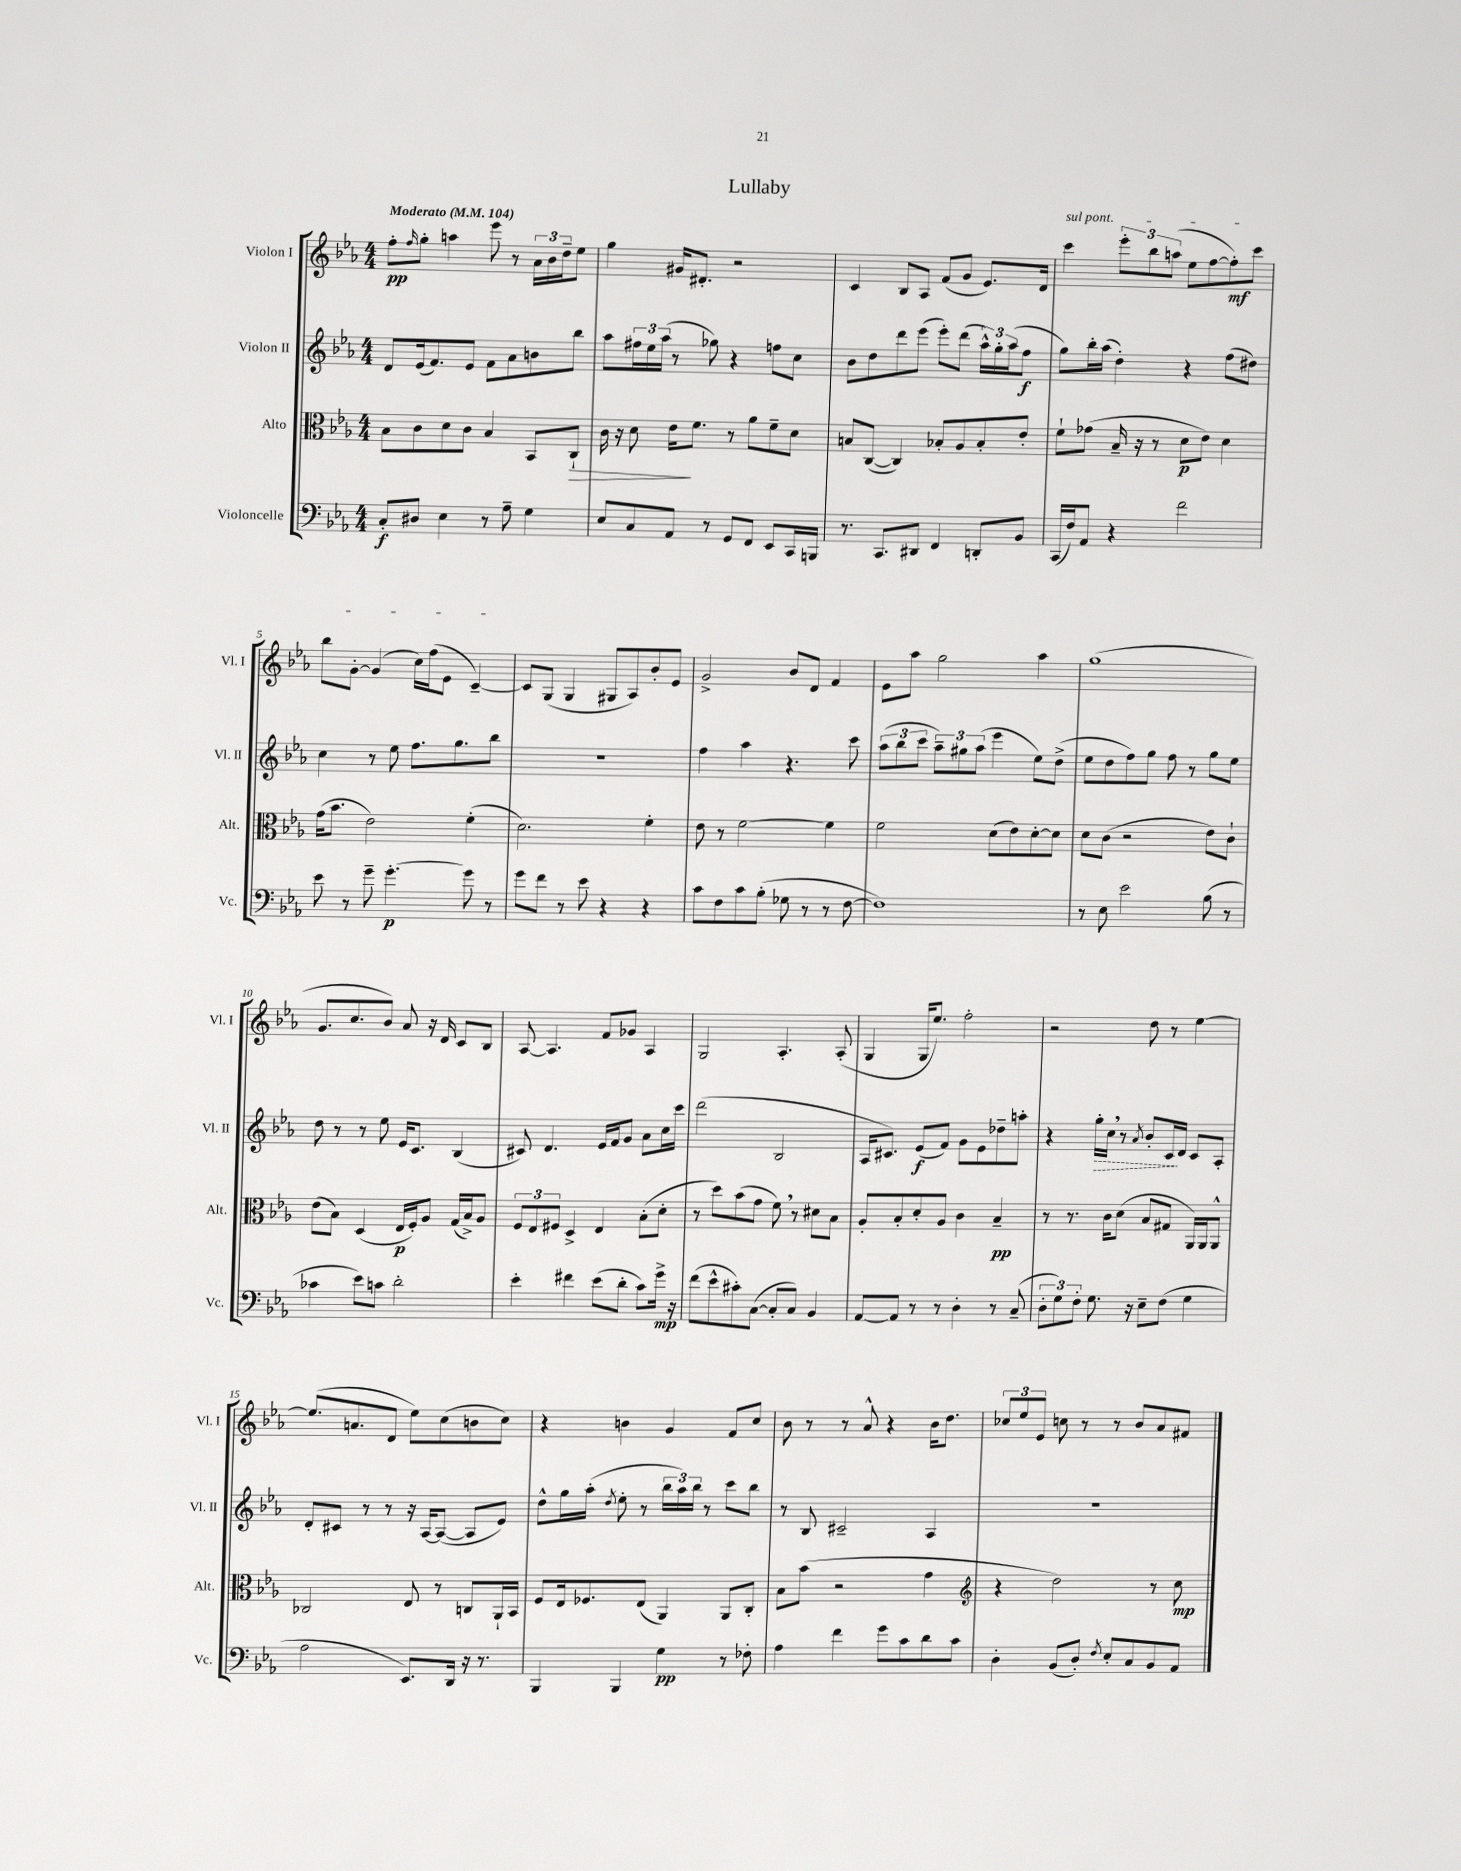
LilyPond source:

\header { title = "Lullaby" }
<<
\new StaffGroup <<
\new Staff = "s0" \with { instrumentName = "Violon I" shortInstrumentName = "Vl. I" } {
    \clef treble \key ees \major \numericTimeSignature \time 4/4 \tempo "Moderato" 4 = 104
    f''8-.\pp \grace { f''16 } g''8-. a''4 ees'''8 r8 \tuplet 3/2 { aes'16 bes'16 d''16-- } ees''8 |
    g''4 gis'16 dis'8.-. r2 |
    c'4 bes8 aes8 f'8( g'8 ees'8.) d'16 |
    \once \override TextSpanner.bound-details.left.text = \markup { \italic "sul pont." } c'''4\startTextSpan \tuplet 3/2 { ees'''8-. bes''8 a''8( } ees''8 f''8~ f''8-.\mf) c'''8 |
    bes''8 g'8~-. g'4( c''16) f''16( ees'8 c'4~--\stopTextSpan) |
    c'8 g8( g4 gis8 aes8) bes'8-. ees'8 |
    g'2-> bes'8 d'8 f'4 |
    ees'8 aes''8 g''2 aes''4 |
    g''1( |
    g'8. c''8. bes'8) aes'8 r16 d'16 c'8 bes8 |
    aes8~ aes4. f'8 ges'8 aes4 |
    g2 aes4.-. aes8-.( |
    g4 g16 ees''8.) f''2-. |
    r2 d''8 r8 ees''4~ |
    ees''8.( a'8. d'8 ees''8) c''8( b'8 c''8) |
    r4 b'4 g'4 f'8 c''8 |
    bes'8 r8 r8 aes'8-^ r4 bes'16 d''8. |
    \tuplet 3/2 { ces''8 ees''8 ees'8 } c''8 r8 r8 bes'8 aes'8 fis'8 \bar "|." |
}
\new Staff = "s1" \with { instrumentName = "Violon II" shortInstrumentName = "Vl. II" } {
    \clef treble \key ees \major \numericTimeSignature \time 4/4
    d'8 ees'16( f'8.) ees'8 f'8 aes'8 b'8 bes''8 |
    aes''8 \tuplet 3/2 { fis''16 ees''16 aes''16( } r8 ges''8) r4 f''8 c''8 |
    bes'8 d''8 d'''8 ees'''8( ees'''8-.) d'''8( \tuplet 3/2 { aes''16-^) g''16-. aes''16( } f''8\f |
    g''8) bes''16-. aes''16( d''4-.) r4 f''8( dis''8) |
    c''4 r8 ees''8 f''8. g''8. bes''8 |
    R1 |
    f''4 aes''4 r4. c'''8 |
    \tuplet 3/2 { aes''8( bes''8 c'''8 } \tuplet 3/2 { aes''8--) gis''8 aes''8( } ees'''4 ees''8) d''8->( |
    ees''8 d''8 f''8) g''8 f''8 r8 g''8 ees''8 |
    d''8 r8 r8 ees''8 ees'16 c'8. bes4( |
    cis'8) d'4. ees'16 f'16 g'8 aes'8 c''16 c'''16 |
    d'''2( bes2 |
    aes16 cis'8.) ees'8\f( f'8) g'8 ees'8 des''8-- a''8-. |
    r4 \once \override Hairpin.style = #'dashed-line g''16-.\> c''16 \breathe r8 \acciaccatura { aes'8 } bes'8-. c'16\! d'16 c'8 aes8-. |
    d'8-. cis'8 r8 r8 r16 aes16~ aes8~( aes8 ees'8) |
    d''8-^ g''16 aes''16-.( \acciaccatura { d''8 } ees''8-. r8 \tuplet 3/2 { bes''16 aes''16) bes''16 } r8 c'''8 bes''8 |
    r8 bes8 cis'2-- aes4 |
    r1 \bar "|." |
}
\new Staff = "s2" \with { instrumentName = "Alto" shortInstrumentName = "Alt." } {
    \clef alto \key ees \major \numericTimeSignature \time 4/4
    bes8 c'8 d'8 c'8 bes4 bes,8 c8-!\> |
    c'16 r16 d'8 ees'16\! f'8. r8 aes'8 f'8-- d'8 |
    b8 c8~( c4) bes8-. aes8 bes8-. ees'8-. |
    f'8-! ges'8( bes16-- r16 r8 d'8\p ees'8) d'4 |
    g'16( bes'8. ees'2) f'4-.( |
    d'2.) f'4-. |
    ees'8 r8 f'2~ f'4 |
    f'2 d'8( ees'8) d'8~-. d'8 |
    d'8 c'8( r2 ees'8) c'8-! |
    ees'8( bes8) d4( ees16\p f16-.) aes8 g16( bes16->) aes8 |
    \tuplet 3/2 { f8 ees8 fis8 } d4-> ees4 bes8-.( d'8-. |
    r8 d''8) bes'8( g'8 f'8) \breathe r8 dis'8 bes8 |
    aes8-. bes8-. d'8-. aes8 c'4 bes4--\pp |
    r8 r8. c'16 d'8( bes8 gis8 aes,16) aes,16 aes,8-^ |
    ces2 ees8 r8 c8 aes,16-! bes,16 |
    f8 ees16 fes8. ees8( aes,4) aes,8 c8-. |
    bes8 bes'8( r2 g'4 |
    \clef treble r4 d''2) r8 c''8\mp \bar "|." |
}
\new Staff = "s3" \with { instrumentName = "Violoncelle" shortInstrumentName = "Vc." } {
    \clef bass \key ees \major \numericTimeSignature \time 4/4
    c8-.\f dis8 ees4 r8 aes8-- g4 |
    ees8 c8 aes,8 r8 g,8 f,8 ees,8 c,16 b,,16 |
    r8. c,8. dis,8 f,4 d,8-. bes,8 |
    c,16( f16) aes,8 r4 f'2 |
    ees'8 r8 g'8-- g'4.~-.\p g'8 r8 |
    g'8 f'8 r8 ees'8 r4 r4 |
    c'8 f8 c'8 bes8-.( ges8 r8 r8 f8~ |
    f1) |
    r8 ees8 ees'2 bes8( r8 |
    ces'4 ees'8) c'8 d'2-. |
    ees'4-. fis'4 ees'8( d'8-. c'8) g'16->\mp r16 |
    f'8( ees'8-^ cis'8-.) c8~( c8-. c8) bes,4 |
    aes,8~ aes,8 r8 r8 d4-. r8 c8--( |
    \tuplet 3/2 { d8-. g8) f8-. } g8. r16 ees8-- f8( g4 |
    aes2 ees,8.) d,16 r16 r8. |
    bes,,4 bes,,4 g4\pp r8 fes8-. |
    aes4 f'4 g'8 c'8 d'8 c'8 |
    d4-. bes,8( d8-.) \acciaccatura { f8 } ees8-. c8 bes,8 aes,8 \bar "|." |
}
>>
>>
